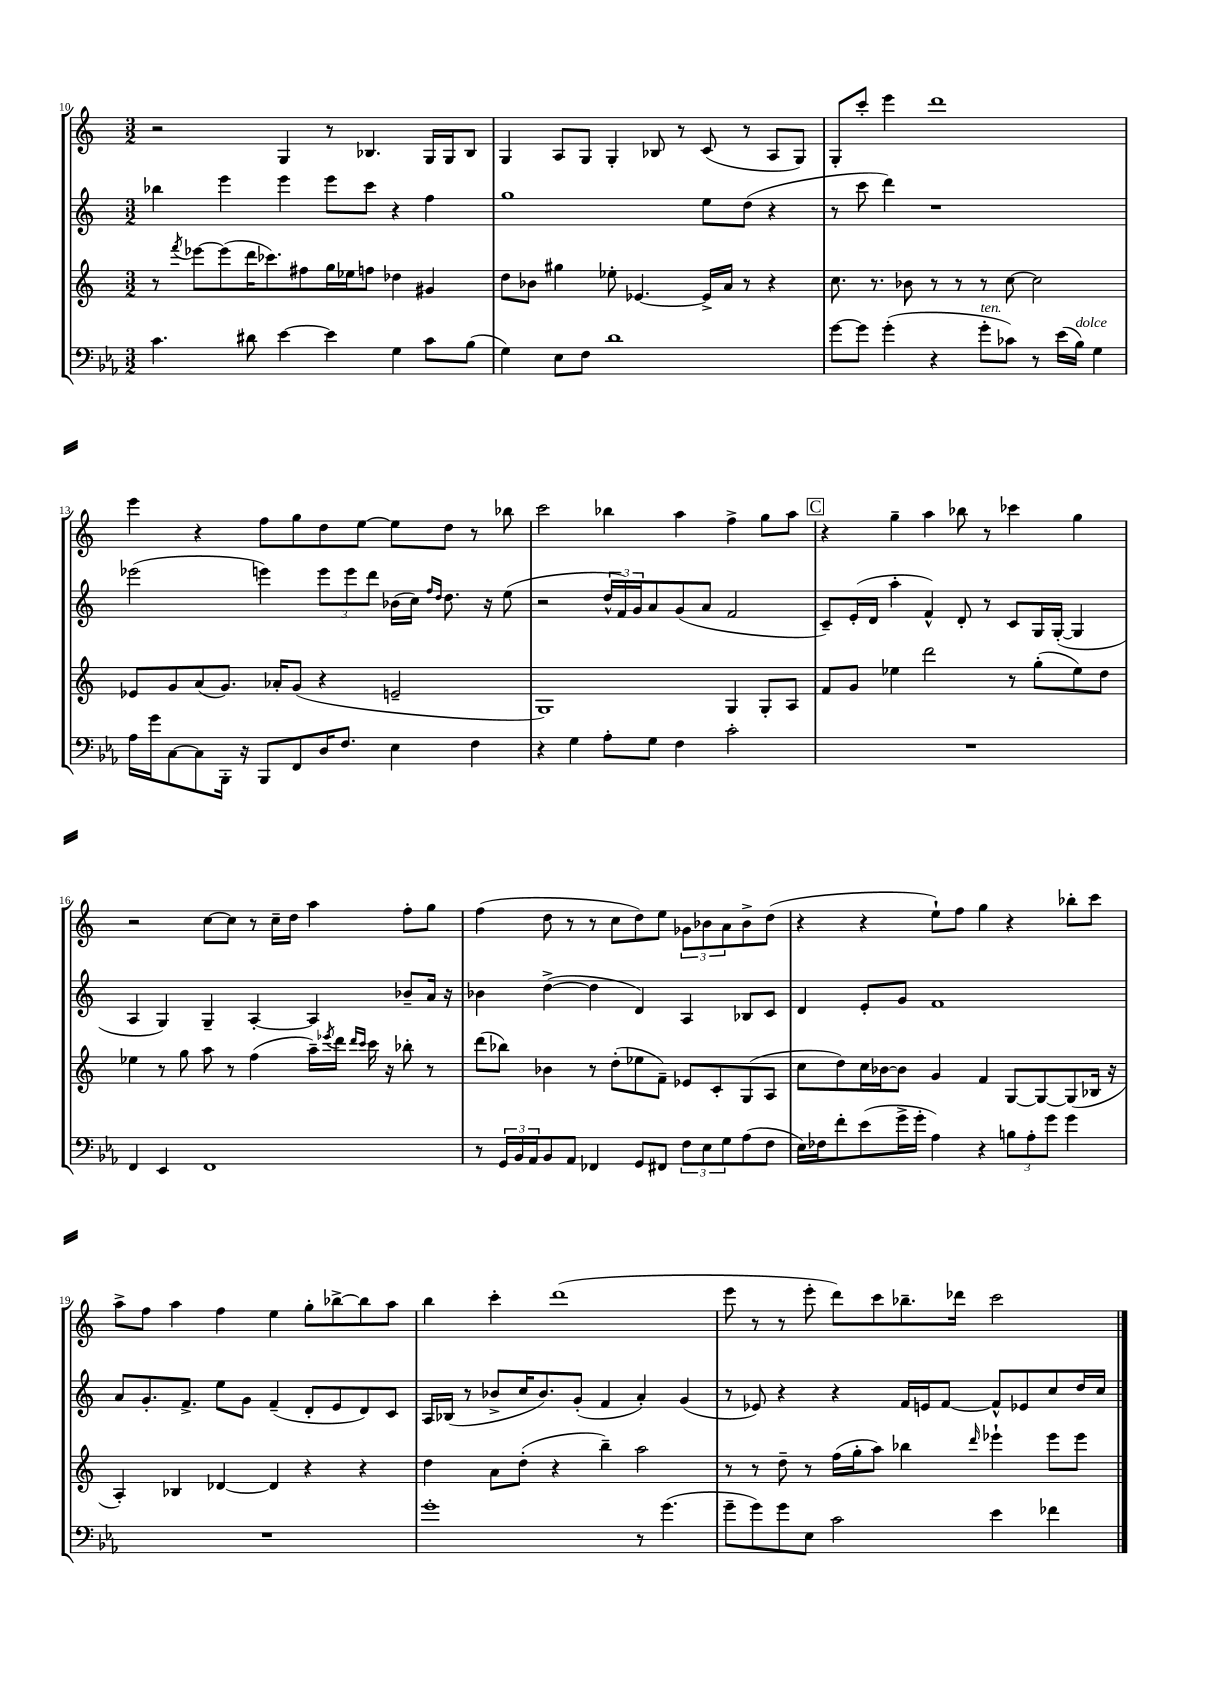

**kern	**kern	**kern	**kern
*part4	*part3	*part2	*part1
*staff4	*staff3	*staff2	*staff1
*clefF4	*clefG2	*clefG2	*clefG2
*k[b-e-a-]	*k[]	*k[]	*k[]
*M3/2	*M3/2	*M3/2	*M3/2
=10	=10	=10	=10
4.c\	8r	4bb-X\	2r
.	8qfff/	.	.
.	[8eee-X\L	.	.
.	(8eee-\]	4eee\	.
8d#X\	16ddd\K	.	.
.	8.ccc-X\)	.	.
[4e-\	.	4eee\	4G/
.	8ff#X\	.	.
4e-\]	16gg\L	8eee\L	8r
.	16ee-X\J	.	.
.	8ffn\J	8ccc\J	4.B-X/
4G\	4dd-X\	4r	.
8c\L	4g#X/	4ff\	16G/LL
.	.	.	16G/J
(8B-\J	.	.	8B-/J
=11	=11	=11	=11
4G\)	8dd\L	1gg	4G/
.	8b-X\J	.	.
8E-\L	4gg#X\	.	8A/L
8F\J	.	.	8G/J
1d	8ee-X'\	.	4G'/
.	[4.e-X/	.	.
.	.	.	8B-X/
.	.	.	8r
.	16e-^/LL]	8ee\L	(8c/
.	16a/JJ	.	.
.	8r	(8dd\J	8r
.	4r	4r	8A/L
.	.	.	8G/J)
=12	=12	=12	=12
[8g\L	8.cc\	8r	8G'/L
8g\J]	.	8ccc\	8ccc'/J
.	8.r	.	.
(4g'\	.	4ddd\)	4eee\
.	8b-X\	.	.
4r	8r	1r	1ddd
.	8r	.	.
!LO:TX:a:i:t=ten.	!	!	!
8g'\L	8r	.	.
8c-X\J)	[8cc\	.	.
8r	2cc\]	.	.
(16e-\LL	.	.	.
!LO:TX:a:i:t=dolce	!	!	!
16B-\JJ)	.	.	.
4G\	.	.	.
!!LO:LB:g=z
=13	=13	=13	=13
16A-\LL	8e-X/L	(2eee-X\	4eee\
16g\J	.	.	.
[8C\	8g/	.	.
8C\]	(8a/	.	4r
16BBB-'\Jk	8.g/J)	.	.
16r	.	.	.
8BBB-/L	.	4eeen\)	8ff\L
.	16a-X'/KL	.	.
8FF/	(8g/J	.	8gg\
16D/K	4r	12eee\L	8dd\
8.F/J	.	.	.
.	.	12eee\	.
.	.	.	[8ee\J
.	.	12ddd\J	.
4E-\	2en~/	(16b-X\LL	8ee\L]
.	.	16cc\JJ)	.
.	.	16qqff/LL	.
.	.	16qqdd/JJ	.
.	.	8.dd\	8dd\J
4F\	.	.	8r
.	.	16r	.
.	.	(8ee\	8bb-X\
=14	=14	=14	=14
4r	1G)	2r	2ccc\
4G\	.	.	.
8A-'\L	.	24dd^^/LL	4bb-X\
.	.	24f/)	.
.	.	24g/J	.
8G\J	.	8a/	.
4F\	.	(8g/	4aa\
.	.	8a/J	.
2c'\	4G/	2f/	4ff^\
.	8G'/L	.	8gg\L
.	8A/J	.	8aa\J
!!LO:REH:place=s1:t=C
=15	=15	=15	=15
1.r	8f/L	8c~/L)	4r
.	8g/J	(16e'/L	.
.	.	16d/JJ	.
.	4ee-X\	4aa'\	4gg~\
.	2ddd\	4f^^/)	4aa\
.	.	8d'/	8bb-X\
.	.	8r	8r
.	8r	8c/L	4ccc-X\
.	(8gg'\L	16G/L	.
.	.	([16G'/JJ	.
.	8ee-\)	4G/]	4gg\
.	8dd\J	.	.
!!LO:LB:g=z
=16	=16	=16	=16
4FF/	4ee-X\	4A/	2r
4EE-/	8r	4G/)	.
.	8gg\	.	.
1FF	8aa\	4G~/	[8cc\L
.	8r	.	8cc\J]
.	(4ff\	[4A'/	8r
.	.	.	16cc~\LL
.	.	.	16dd\JJ
.	16aa~\LL)	4A/]	4aa\
.	8qeee-X/	.	.
.	16ddd\JJ	.	.
.	16qqddd/LL	.	.
.	16qqccc/JJ	.	.
.	16ccc\	.	.
.	16r	.	.
.	8bb-X'\	8b-X~/L	8ff'\L
.	8r	16a/Jk	8gg\J
.	.	16r	.
=17	=17	=17	=17
8r	(8ddd\L	4b-X\	(4ff\
24GG/LL	8bb-X\J)	.	.
24BB-/	.	.	.
24AA-/J	.	.	.
8BB-/	4b-X\	([4dd^\	8dd\
8AA-/J	.	.	8r
4FF-X/	8r	4dd\]	8r
.	(8dd'\L	.	8cc\L
8GG/L	8ee-X\	4d/)	8dd\)
8FF#X/J	8f~\J)	.	8ee\J
12F\L	8e-X/L	4A/	12g-X\L
12E-\	.	.	12b-X\
.	8c'/	.	.
12G\	.	.	12a\
(8A-\	(8G/	8B-X/L	8b-^\
8F\J	8A/J	8c/J	(8dd\J
=18	=18	=18	=18
16E-\LL)	8cc\L	4d/	4r
16F-X\J	.	.	.
8f'\	8dd\)	.	.
(8e-\	16cc\L	8e'/L	4r
.	[16b-X\J	.	.
16g^\L	8b-\J]	8g/J	.
16g'\JJ	.	.	.
4A-\)	4g/	1f	8ee`\L)
.	.	.	8ff\J
4r	4f/	.	4gg\
12Bn\L	[8G/L	.	4r
12A-'\	.	.	.
.	8G/_	.	.
12g\J	.	.	.
4g\	(8G/]	.	8bb-X'\L
.	16B-X/Jk	.	8ccc\J
.	16r	.	.
!!LO:LB:g=z
=19	=19	=19	=19
1.r	4A'/)	8a/L	8aa^\L
.	.	8.g'/	8ff\J
.	4B-X/	.	4aa\
.	.	8.f^/J	.
.	[4d-X/	8ee\L	4ff\
.	.	8g\J	.
.	4d-/]	(4f~/	4ee\
.	4r	8d'/L	8gg'\L
.	.	8e/	[8bb-X^\
.	4r	8d/)	8bb-\]
.	.	8c/J	8aa\J
=20	=20	=20	=20
1g'	4dd\	16A/LL	4bb\
.	.	(16B-X/JJ	.
.	.	8r	.
.	8a\L	8b-X^/L	4ccc'\
.	(8dd'\J	16cc/K	.
.	.	8.b-/)	.
.	4r	.	(1ddd
.	.	(8g'/J	.
.	4bb~\)	4f/	.
8r	2aa\	4a'/)	.
(4.g\	.	.	.
.	.	(4g/	.
=21	=21	=21	=21
8g~\L	8r	8r	8eee\
8g\)	8r	8e-X/)	8r
8g\	8dd~\	4r	8r
8E-\J	8r	.	8eee'\
2c\	(16ff\LL	4r	8ddd\L)
.	16gg'\J	.	.
.	8aa\J)	.	8ccc\
.	4bb-X\	16f/LL	8.bb-X~\
.	.	16en/J	.
.	.	[8f/J	.
.	.	.	16ddd-X\Jk
.	16qqddd/	.	.
4e-\	4eee-X`\	8f^^/L]	2ccc\
.	.	8e-X/	.
4f-X\	8eee-\L	8cc/	.
.	8eee-\J	16dd/L	.
.	.	16cc/JJ	.
==	==	==	==
*-	*-	*-	*-
